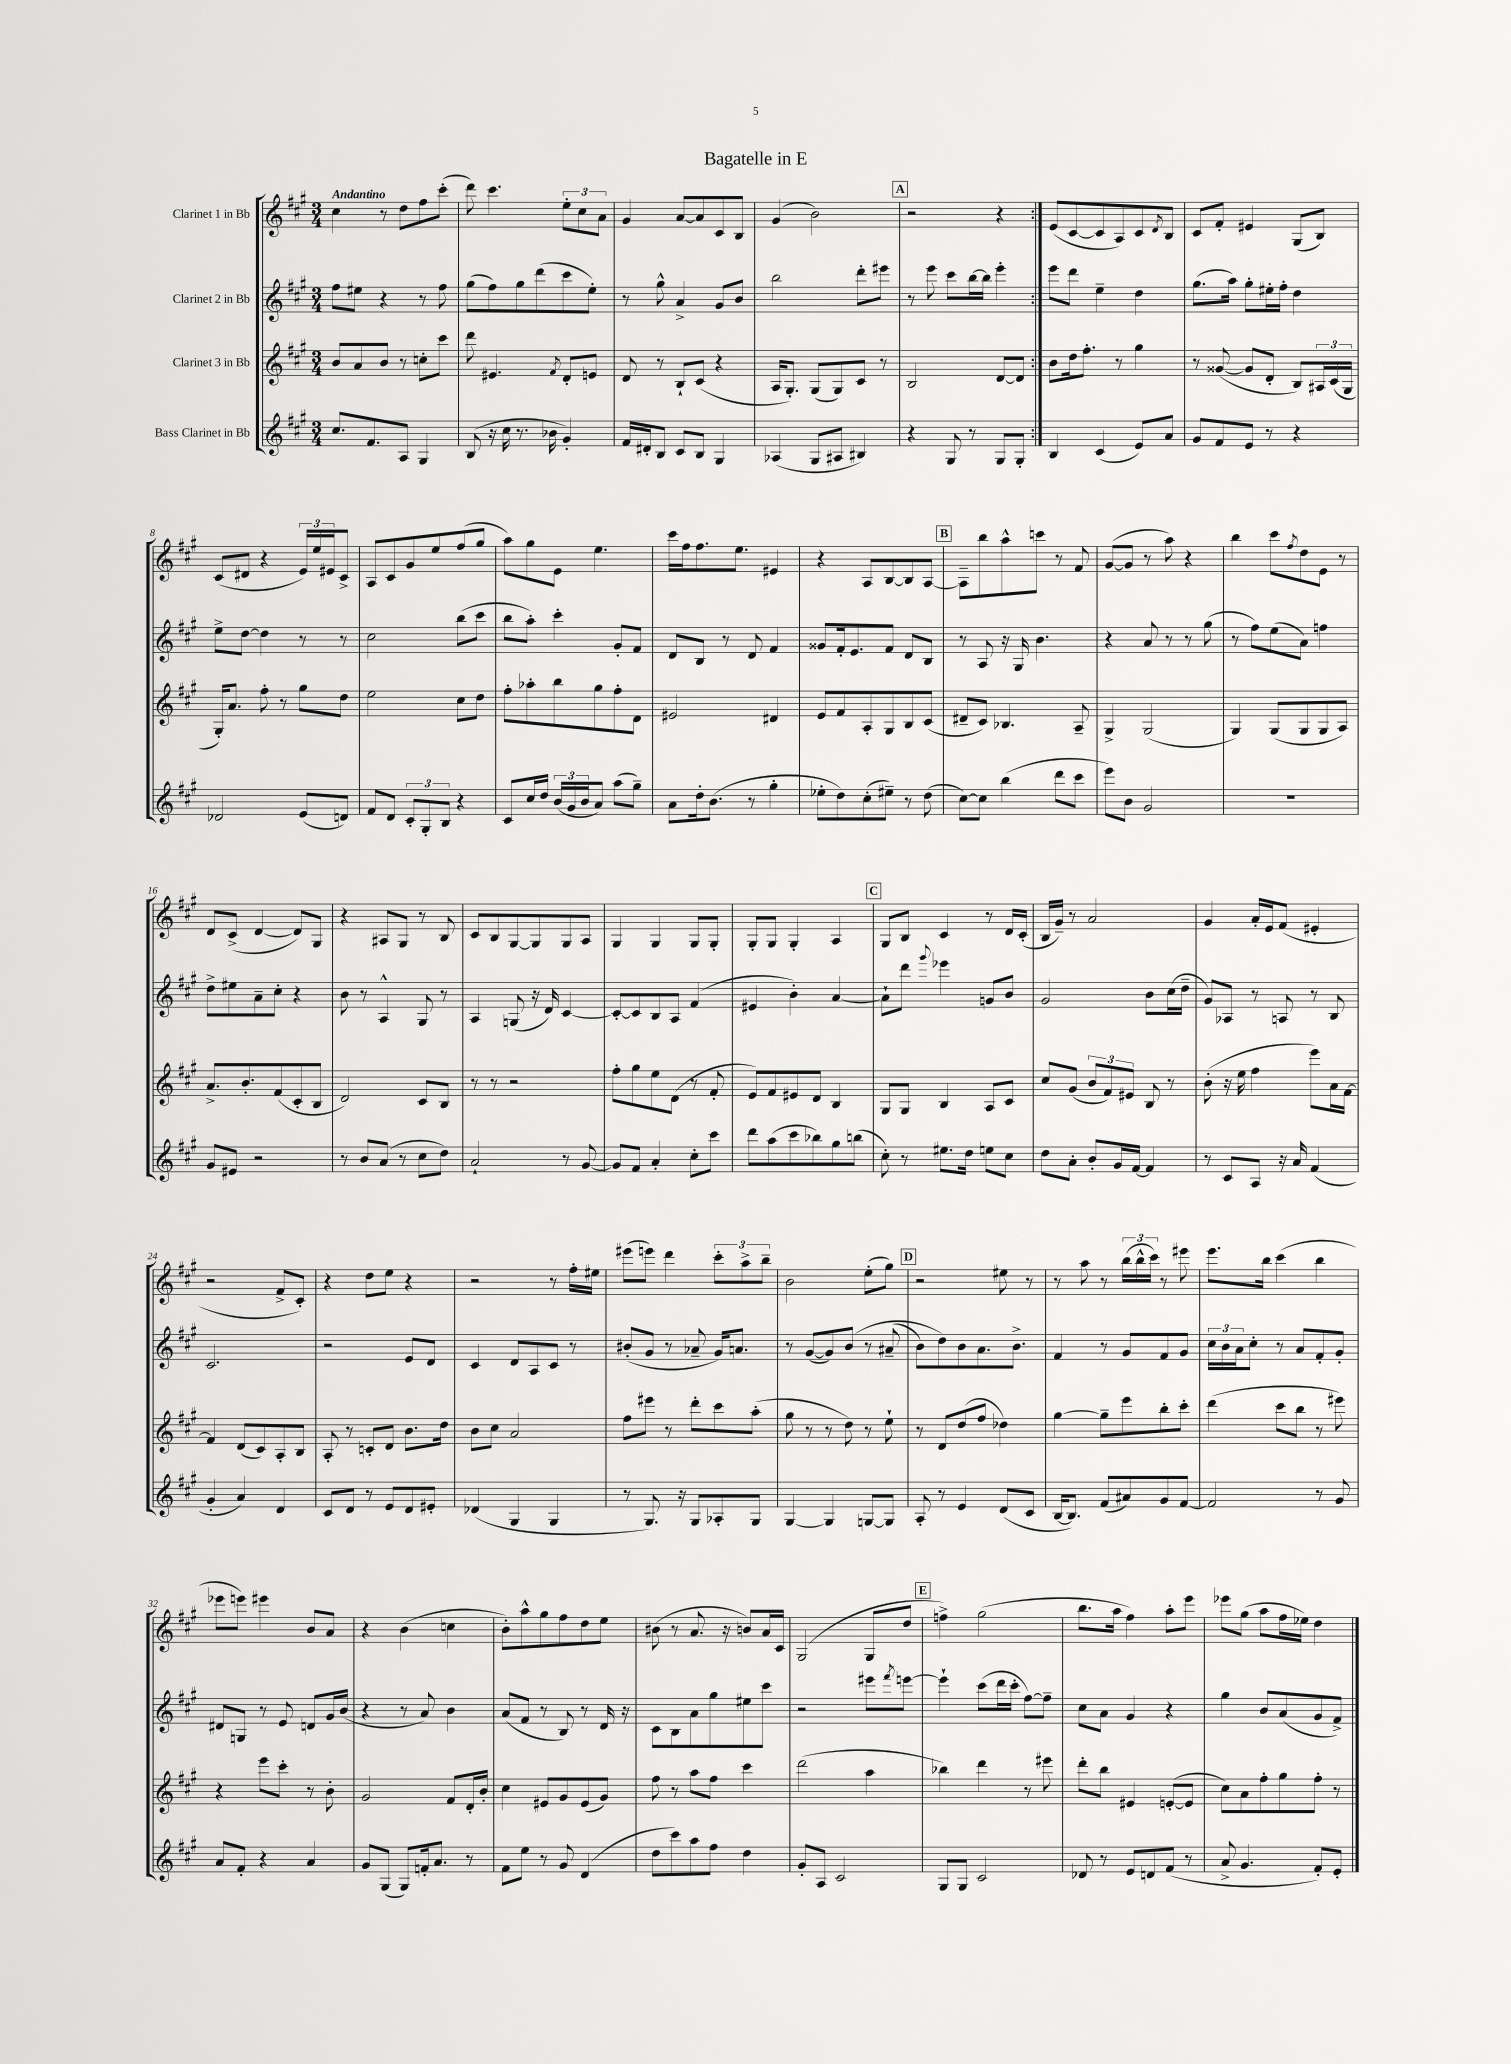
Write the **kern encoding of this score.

**kern	**kern	**kern	**kern
*staff4	*staff3	*staff2	*staff1
*clefG2	*clefG2	*clefG2	*clefG2
*k[f#c#g#]	*k[f#c#g#]	*k[f#c#g#]	*k[f#c#g#]
*M3/4	*M3/4	*M3/4	*M3/4
8.cc#	8b	8ff#	4cc#
.	8a	8ee#	.
8.f#	.	.	.
.	8b	4r	8r
8A	8r	.	8dd
4G#	8cc'	8r	8ff#
.	8ccc#	8ff#	(8ccc#'
=	=	=	=
(8B	8ddd	(8gg#	8ddd)
16r	4.e#	8ff#)	4.ccc#
16cc#	.	.	.
8.r	.	8gg#	.
.	.	(8ddd	.
16b-	.	.	.
.	8qf#	.	.
4g#')	8d'	8ccc#	12ee'
.	.	.	12cc#
.	8e	8ee')	.
.	.	.	12a
=	=	=	=
16f#	8d	8r	4g#
16d#'	.	.	.
8B	8r	8gg#^^	.
8c#	8B`	4a^	[8a
8B	(8c#	.	8a]
4G#	4r	8g#	8c#
.	.	8b	8B
=	=	=	=
(4A-	16A	2bb	(4g#
.	8.G#')	.	.
8G#	(8G#	.	2b)
8A#	8G#)	.	.
4B#)	8c#	8ddd'	.
.	8r	8eee#	.
=	=	=	=
4r	2B	8r	2r
.	.	8eee	.
8G#	.	8ccc#	.
8r	.	[16bb	.
.	.	16bb]	.
8G#	[8d	4eee'	4r
8G#'	8d]	.	.
=:|!	=:|!	=:|!	=:|!
4B	8b	8eee	(8e
.	16dd	8ddd	[8c#
.	8.ff#'	.	.
(4c#	.	4ee~	8c#]
.	8r	.	8A)
8e)	4gg#	4dd	8c#
.	.	.	8qd
8a	.	.	8B
=	=	=	=
8g#	8r	(8.gg#	8c#
8f#	([8g##	.	8f#'
.	.	16aa)	.
8e	8g##]	8gg#'	4e#
8r	8d'	16ee#'	.
.	.	16ff#'	.
4r	8B)	4dd	(8G#
.	24A#	.	8B)
.	(24c#	.	.
.	24G#	.	.
=	=	=	=
2d-	16G#')	8ee^	(8c#
.	8.a	.	.
.	.	[8dd	8d#
.	8ff#'	4dd]	4r
.	8r	.	.
(8e	8gg#	8r	24e)
.	.	.	24ee
.	.	.	24e#
8d)	8dd	8r	8c#^
=	=	=	=
8f#	2ee	2cc#	8A
8d	.	.	8c#
12c#'	.	.	8g#
12G#'	.	.	.
.	.	.	8ee
12B	.	.	.
4r	8cc#	(8bb	(8ff#
.	8dd	8ccc#	8gg#
=	=	=	=
8c#	8ff#'	8bb	8aa)
16cc#	8aa-'	8aa')	8gg#
16dd	.	.	.
(24b	8bb	4ccc#'	8e
24g#	.	.	.
24b	.	.	.
8a)	8gg#	.	4.ee
(8aa	8ff#'	8g#'	.
8gg#~)	8d	8f#	.
=	=	=	=
8a	2e#	8d	16ccc#
.	.	.	16ff#
16dd'	.	8B	8.ff#
(8.b	.	.	.
.	.	8r	.
.	.	.	8.ee
8r	.	8d	.
4gg#'	4d#	4f#	4e#
=	=	=	=
8ee-'	8e	8g##	4r
8dd)	8f#	16f#'	.
.	.	8.e	.
(8cc#'	8A'	.	8A
8ee#~)	8G#	8f#	[8B
8r	8B	8d	8B]
(8dd	(8c#	8B	[8A
=	=	=	=
[8cc#)	8d#~	8r	8A~]
8cc#]	8c#)	8A	8bb
(4bb	4.B-	16r	8aa^^
.	.	16G#	.
.	.	4.b	8ccc
8ddd	.	.	8r
8ccc#	8A~	.	8f#
=	=	=	=
8eee)	4G#^	4r	([8g#
8b	.	.	8g#]
2g#	(2G#	8a	8r
.	.	8r	8aa)
.	.	8r	4r
.	.	(8gg#	.
=	=	=	=
2.r	4G#)	8r	4bb
.	.	8ff#)	.
.	(8G#	(8ee	8ccc#
.	.	.	8qff#
.	8G#	8a)	8dd
.	8G#	4ff	8e
.	8A)	.	8r
=	=	=	=
8g#	8.a^	8dd^	8d
8e#	.	8ee#	(8c#^
.	8.b'	.	.
2r	.	8a~	[4d
.	(8f#	8cc#'	.
.	8c#'	4r	8d])
.	8B	.	8G#
=	=	=	=
8r	2d)	8b	4r
8b	.	8r	.
(8a	.	4A^^	8A#
8r	.	.	8G#
8cc#	8c#	8G#	8r
8dd)	8B	8r	8B
=	=	=	=
2a`	8r	4A	8c#
.	8r	.	8B
.	2r	(8G	[8G#
.	.	16r	8G#]
.	.	16d)	.
8r	.	[4c#	8G#
[8g#	.	.	8A
=	=	=	=
8g#]	8ff#'	8c#'_	4G#
8f#	8gg#	8c#]	.
4a'	8ee	8B	4G#
.	(8d	8A	.
8cc#'	8r	(4f#	8G#
8ccc#	8f#'	.	8G#'
=	=	=	=
8ddd	8e)	4e#	8G#'
(8aa	8f#	.	8G#
8ccc#	8e#	4b')	4G#'
8bb-)	8d	.	.
8gg#	4B	[4a	4A
(8bb	.	.	.
=	=	=	=
8cc#')	8G#	8a`]	8G#
8r	8G#	8ddd	8B
.	.	8qqggg#	.
8.ee#	4B	4eee-	4c#
16dd	.	.	.
8ee	8A	8g	8r
8cc#	8c#	8b	16d
.	.	.	(16c#'
=	=	=	=
8dd	8cc#	2g#	16B
.	.	.	16g#~)
8a'	(8g#	.	8r
8b'	12b	.	2a
.	12f#)	.	.
16g#	.	.	.
.	12e#	.	.
[16f#	.	.	.
4f#]	8B	8b	.
.	8r	(16cc#	.
.	.	16dd~	.
=	=	=	=
8r	(8b'	8g#)	4g#
8c#	16r	8A-	.
.	16ee	.	.
8A	4ff#	8r	16a'
.	.	.	16e
16r	.	8A	(8f#
16a	.	.	.
(4f#	8eee)	8r	4e#'
.	16a	8B	.
.	[16f#	.	.
=	=	=	=
4g#'	4f#]	2.c#	2r
4a)	(8d	.	.
.	8c#)	.	.
4d	8A'	.	8f#^
.	8B	.	8c#')
=	=	=	=
8c#	8A'	2r	4r
8d	8r	.	.
8r	8c'	.	8dd
8e	8d	.	8ee
8d	8.b	8e	4r
8e#'	.	8d	.
.	16dd	.	.
=	=	=	=
(4d-	8b	4c#	2r
.	8cc#	.	.
4G#	2a	8d	.
.	.	8A	.
4G#	.	8c#	8r
.	.	8r	16ff#'
.	.	.	16ee#
=	=	=	=
8r	8ff#	(8b#'	(8eee#
8.G#)	8eee#	8g#	8eee)
.	8r	8r	4ddd
16r	.	.	.
8G#	8ddd'	8a-~	.
8A-'	8ccc#	16g#)	12ccc#'
.	.	8.a	.
.	.	.	12aa^
8G#	(8aa'	.	.
.	.	.	12bb~
=	=	=	=
[4G#	8gg#	8r	2b
.	8r	([8g#	.
4G#]	8r	8g#])	.
.	8dd)	&(8b	.
[8G	8r	8r	(8ee'
8G]	8ee`	(8a#~	8gg#)
=	=	=	=
8A'	8r	8b)	2r
8r	8d	8dd&)	.
4e	(8dd	8b	.
.	8ff#	8.a	.
(8d	4dd-)	.	8ee#
.	.	8.b^	.
8c#	.	.	8r
=	=	=	=
[16B	[4gg#	4f#	8r
8.B])	.	.	.
.	.	.	8aa
(8f#	8gg#~]	8r	8r
8a#)	8eee	8g#	(24bb
.	.	.	24bb^^
.	.	.	24ccc#)
8g#	8bb'	8f#	8r
[8f#	8ccc#'	8g#	8eee#
=	=	=	=
2f#]	(4ddd	24cc#	8.eee
.	.	24b	.
.	.	24a	.
.	.	8cc#'	.
.	.	.	16bb
.	8ccc#	8r	(4ccc#
.	8bb	8a	.
8r	8r	8f#'	4bb
8g#	8eee#)	8g#'	.
=	=	=	=
8a	4r	8d#	8eee-
8f#'	.	8G	8eee)
4r	8eee	8r	4eee#
.	8ccc#'	8e	.
4a	8r	8d	8b
.	8b'	16g#	8a
.	.	(16b	.
=	=	=	=
8g#	2g#	4r	4r
(8G#	.	.	.
8G#)	.	8r	(4b
16f'	.	8a)	.
8.a	.	.	.
.	8f#	4b	4cc
8r	16d'	.	.
.	16b'	.	.
=	=	=	=
8f#	4cc#	(8a	8b')
8ee	.	8f#	8aa^^
8r	8e#	8r	8gg#
8g#	8g#	8B)	8ff#
(4d	(8e#	8r	8dd
.	8g#)	16d	8ee
.	.	16r	.
=	=	=	=
8dd	8ff#	8c#	(8b#
8ccc#)	8r	8B	8r
8aa	8aa	8a	8.a
8ff#	8ff#	8gg#	.
.	.	.	16r
4dd	4ccc#	8ee#	8b)
.	.	8ccc#	16a
.	.	.	16c#
=	=	=	=
8g#'	(2ddd	2r	(2G#
8A	.	.	.
2c#	.	.	.
.	4aa	8eee#	8G#
.	.	8qfff#	.
.	.	[8eee	8dd
=	=	=	=
8G#	4bb-)	4eee`]	4ff^)
8G#	.	.	.
2c#	4ddd	(8ccc#	(2gg#
.	.	16ddd	.
.	.	16ccc#'	.
.	8r	[8ff#)	.
.	8eee#	8ff#~]	.
=	=	=	=
8d-	8ddd'	8cc#	8.bb
8r	8bb	8a	.
.	.	.	16aa
8e	4e#	4g#	4ff#)
8d	.	.	.
(8f#	([8e'	4r	8aa'
8r	8e]	.	8eee
=	=	=	=
8a^	8cc#)	4gg#	8eee-
4.g#	8a	.	(8gg#
.	8ff#'	8b	8aa
.	8gg#	(8a	16ff#
.	.	.	16ee-)
8f#')	8ff#'	8g#	4dd
8e'	8r	8f#^)	.
==	==	==	==
*-	*-	*-	*-
